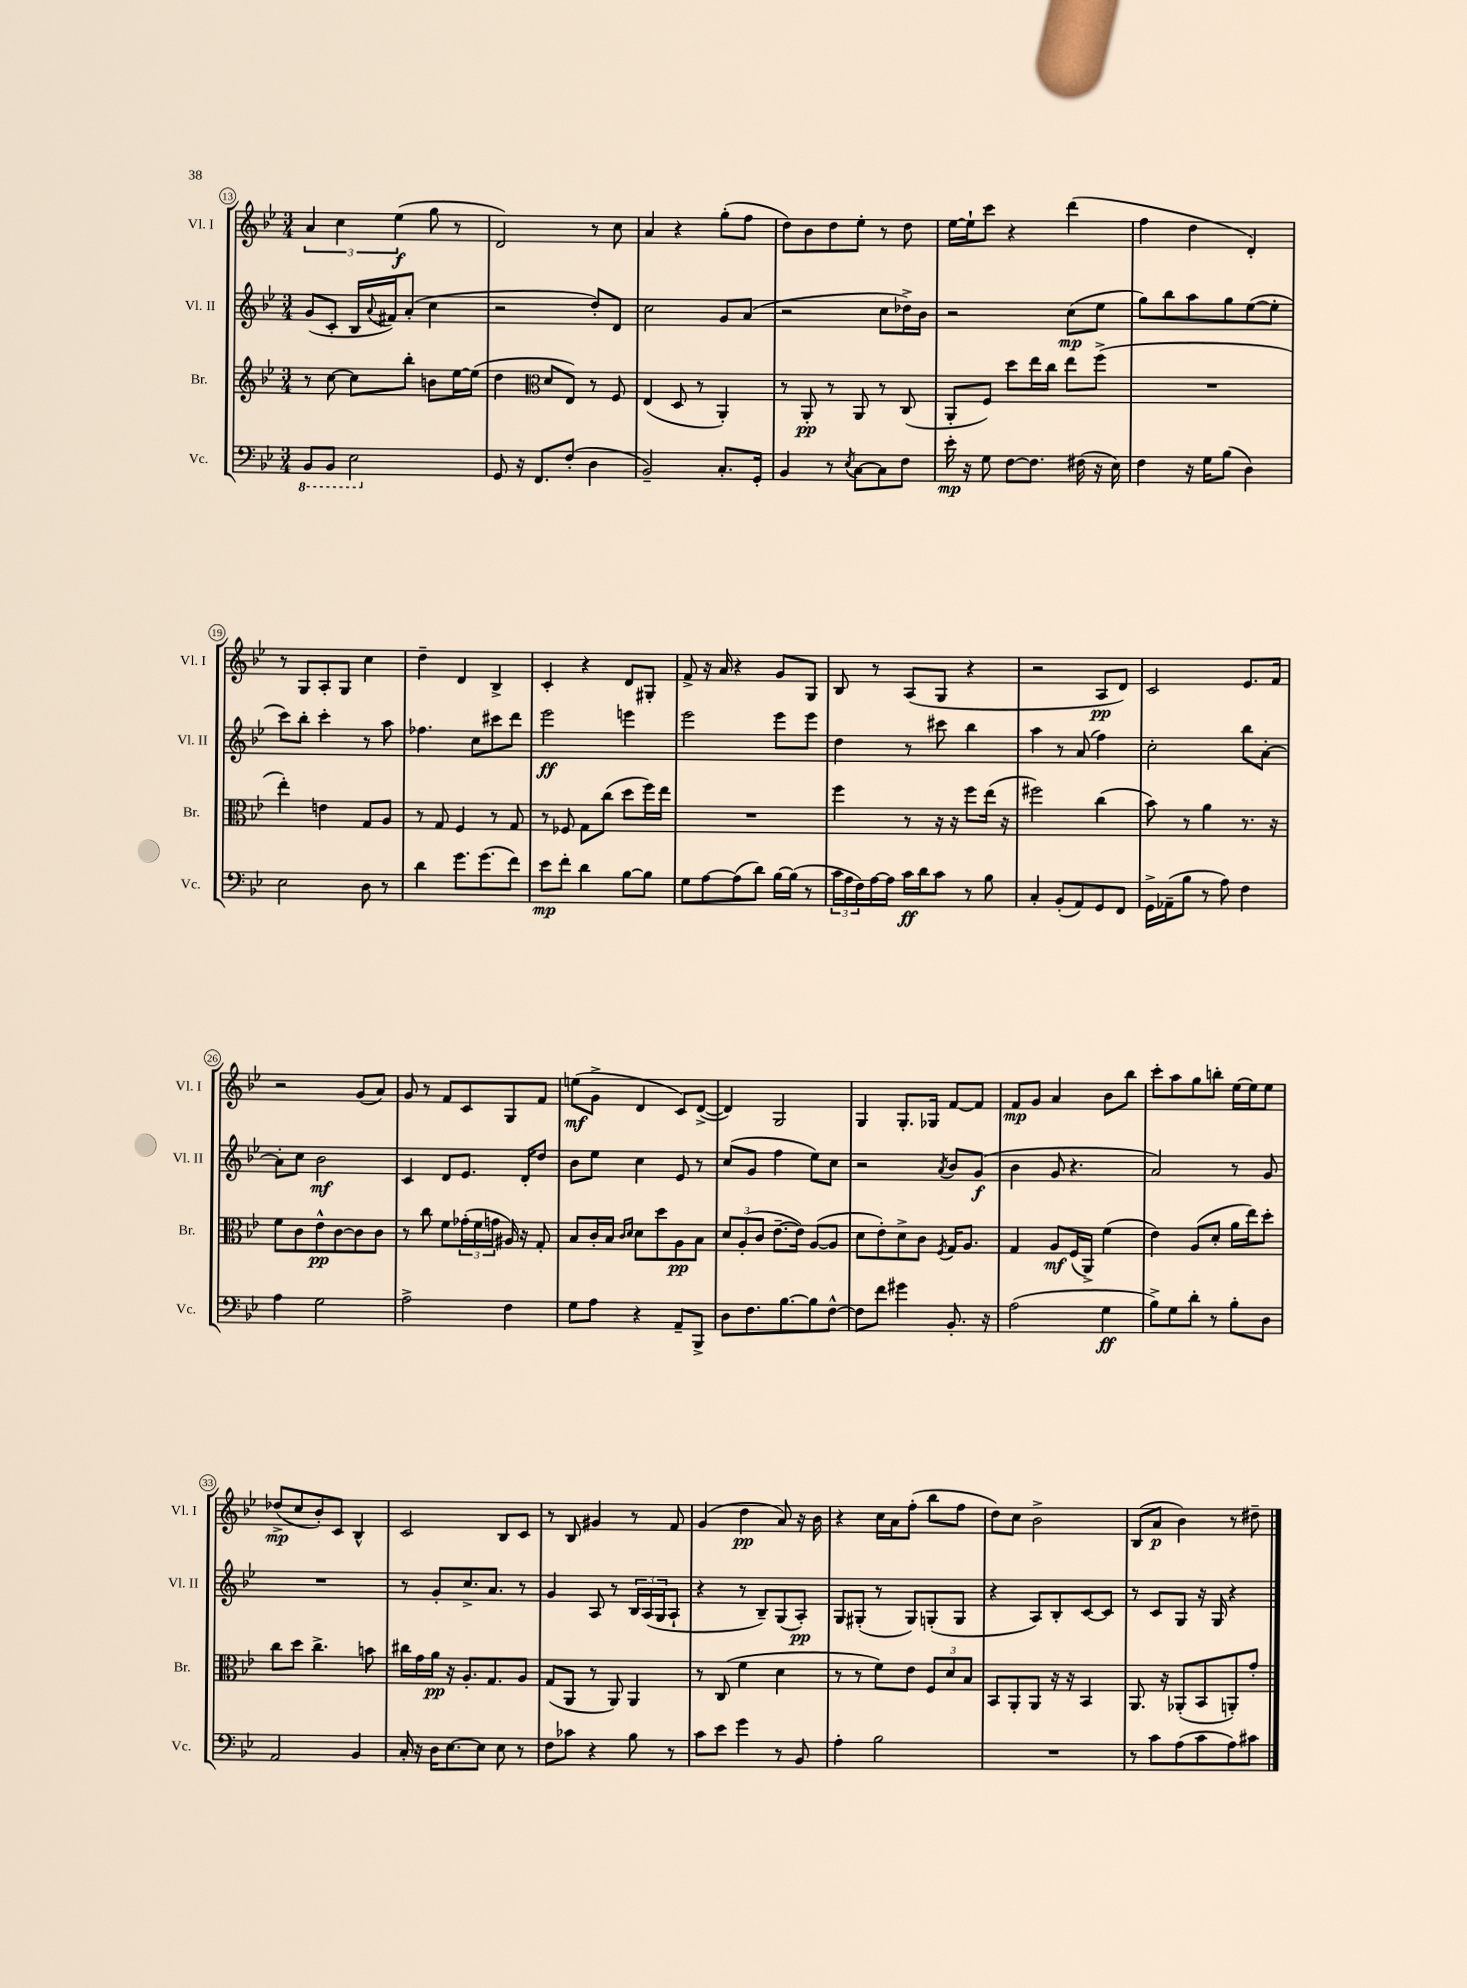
<<
\new StaffGroup <<
\new Staff = "s0" \with { instrumentName = "Vl. I" shortInstrumentName = "Vl. I" } {
    \clef treble \key bes \major \numericTimeSignature \time 3/4
    \tuplet 3/2 { a'4 c''4 ees''4\f( } g''8 r8 |
    d'2) r8 c''8 |
    a'4 r4 g''8-.( f''8 |
    d''8) bes'8 d''8 ees''8-. r8 d''8 |
    ees''16~ ees''16-! c'''8 r4 d'''4( |
    f''4 d''4 d'4-.) |
    r8 g8 a8-. g8 c''4 |
    d''4-- d'4 bes4-> |
    c'4-. r4 d'8 gis8-. |
    f'8-> r16 a'16 r4 g'8 g8 |
    bes8 r8 a8( g8 r4 |
    r2 a8\pp d'8) |
    c'2 ees'8. f'16 |
    r2 g'8( a'8) |
    g'8 r8 f'8 c'8 g8 f'8 |
    e''8\mf( g'8-> d'4 c'8) d'8~->( |
    d'4) g2 |
    g4 g8.-. ges16 f'8~ f'8 |
    f'8\mp g'8 a'4 bes'8 bes''8 |
    c'''8-. a''8 g''8 b''8-. ees''16~ ees''16 ees''8 |
    des''8->\mp( c''8 bes'8-.) c'8 bes4-^ |
    c'2 bes8 c'8 |
    r8 bes8 gis'4 r8 f'8 |
    g'4( d''4\pp a'8) r16 bes'16 |
    r4 c''16 a'16 f''8-.( bes''8 f''8 |
    d''8) c''8 bes'2-> |
    bes8( a'8\p bes'4) r8 dis''8-- \bar "|." |
}
\new Staff = "s1" \with { instrumentName = "Vl. II" shortInstrumentName = "Vl. II" } {
    \clef treble \key bes \major \numericTimeSignature \time 3/4
    g'8( c'8-. bes16 \appoggiatura { a'8 } fis'16) a'8-.( c''4 |
    r2 d''8-.) d'8 |
    c''2 g'8 a'8( |
    r2 c''8 des''16->) bes'16 |
    r2 c''8\mp( ees''8 |
    g''8) bes''8 a''8 g''8 ees''8~( ees''8-. |
    c'''8) bes''8-. c'''4-. r8 a''8 |
    fes''4. c''8 cis'''8 d'''8 |
    ees'''2\ff e'''4 |
    ees'''2 ees'''8 ees'''8 |
    d''4 r8 cis'''8 bes''4 |
    a''4 r8 a'8( f''4) |
    c''2-. bes''8 a'8~-. |
    a'8-. c''8 bes'2\mf |
    c'4 d'8 ees'8. d'16-. d''8 |
    bes'8 ees''8 c''4 ees'8 r8 |
    c''8( g'8 f''4 ees''8) c''8 |
    r2 \acciaccatura { a'8 } bes'8 g'8\f( |
    bes'4 g'8 r4. |
    a'2) r8 g'8 |
    R2. |
    r8 g'8-. c''8.-> a'8. r8 |
    g'4 a8 r8 \tuplet 3/2 { bes16 a16( g16 } a8-! |
    r4 r8 bes8--) g8( a8-.\pp) |
    g8 gis8-.( r8 gis8) g8-.( g8 |
    r4 a8) bes8-. c'8~ c'8 |
    r8 c'8 g8 r16 g16 r4 \bar "|." |
}
\new Staff = "s2" \with { instrumentName = "Br." shortInstrumentName = "Br." } {
    \clef treble \key bes \major \numericTimeSignature \time 3/4
    r8 c''8~ c''8 bes''8-. b'8 ees''16~ ees''16( |
    d''4 \clef alto d'8 ees8) r8 f8 |
    ees4( d8 r8 a,4-.) |
    r8 a,8-.\pp r8 a,8 r8 c8( |
    a,8-. f8) d''8 ees''16 c''16 ees''8 f''8->( |
    R2. |
    ees''4-.) e'4 g8 a8 |
    r8 g8 f4 r8 g8 |
    r8 fes8 g8 c''8( d''8 f''16) ees''16 |
    R2. |
    f''4 r8 r16 r16 f''8 ees''16( r16 |
    fis''2) c''4( |
    bes'8) r8 a'4 r8. r16 |
    f'8 c'8 ees'8-^\pp c'8~ c'8 c'8 |
    r8 c''8 f'8 \tuplet 3/2 { ges'16-.( f'16 g'16 } ais16) r16 g8-. |
    bes8 c'16-. bes16 \grace { c'16 d'16 } d'8 d''8 a8\pp bes8 |
    \tuplet 3/2 { d'8 a8-.( c'8 } ees'8.~-- ees'16) a8~( a8 |
    d'8 ees'8-.) d'8-> c'8 \acciaccatura { f8 } g16 a8. |
    g4 a8\mf f16( a,16->) f'4( |
    ees'4) a8( d'8-. a'16 ees''16) d''8-. |
    c''8 d''8 c''4.-> b'8 |
    cis''16 g'16 a'16\pp r16 a8.-. g8. a8 |
    g8( a,8 r8 a,8) a,4 |
    r8 c8( f'4 d'4 |
    r8 r8 f'8) ees'8 \tuplet 3/2 { f8 d'8 bes8 } |
    bes,8 a,8-. a,8 r16 r16 bes,4 |
    a,8. r16 aes,8-.( bes,8 a,8-.) g'8-. \bar "|." |
}
\new Staff = "s3" \with { instrumentName = "Vc." shortInstrumentName = "Vc." } {
    \clef bass \key bes \major \numericTimeSignature \time 3/4
    \ottava #-1 bes,,8 bes,,8 ees,2 \ottava #0 |
    g,8 r16 f,8. f8-.( d4 |
    bes,2--) c8.-. g,16-. |
    bes,4 r8 \acciaccatura { ees8 } c8~ c8 f8 |
    ees'16-.\mp r16 g8 f8~ f8. fis16( r16 ees16) |
    f4 r16 g16 bes8( d4) |
    ees2 d8 r8 |
    d'4 g'8. g'8.( f'8) |
    ees'8\mp f'8-. d'4 bes8~ bes8 |
    g8 a8~ a8( d'8) bes16~ bes16( r8 |
    \tuplet 3/2 { c'16 a16 f16) } a16~ a16 c'16\ff d'16 c'8 r8 bes8 |
    c4-. bes,8-.( a,8) g,8 f,8 |
    g,16-> aes,16--( bes8 r8 a8) f4 |
    a4 g2 |
    a2-> f4 |
    g8 a8 r4 a,8-- bes,,8-> |
    d8 f8. bes8.~ bes8 f8~-^ |
    f8 f'8 gis'4 bes,8.-. r16 |
    a2( g4\ff |
    bes8->) g8 d'8-. r8 bes8-. d8 |
    a,2 bes,4 |
    c16-. r16 d16 ees8.~ ees8 ees8 r8 |
    f8 ces'8 r4 bes8 r8 |
    c'8 ees'8 g'4 r8 bes,8 |
    a4-. bes2 |
    R2. |
    r8 c'8 a8( c'8 a8) cis'8 \bar "|." |
}
>>
>>
\layout { \context { \Score currentBarNumber = #13 \override BarNumber.stencil = #(make-stencil-circler 0.1 0.3 ly:text-interface::print) } }
